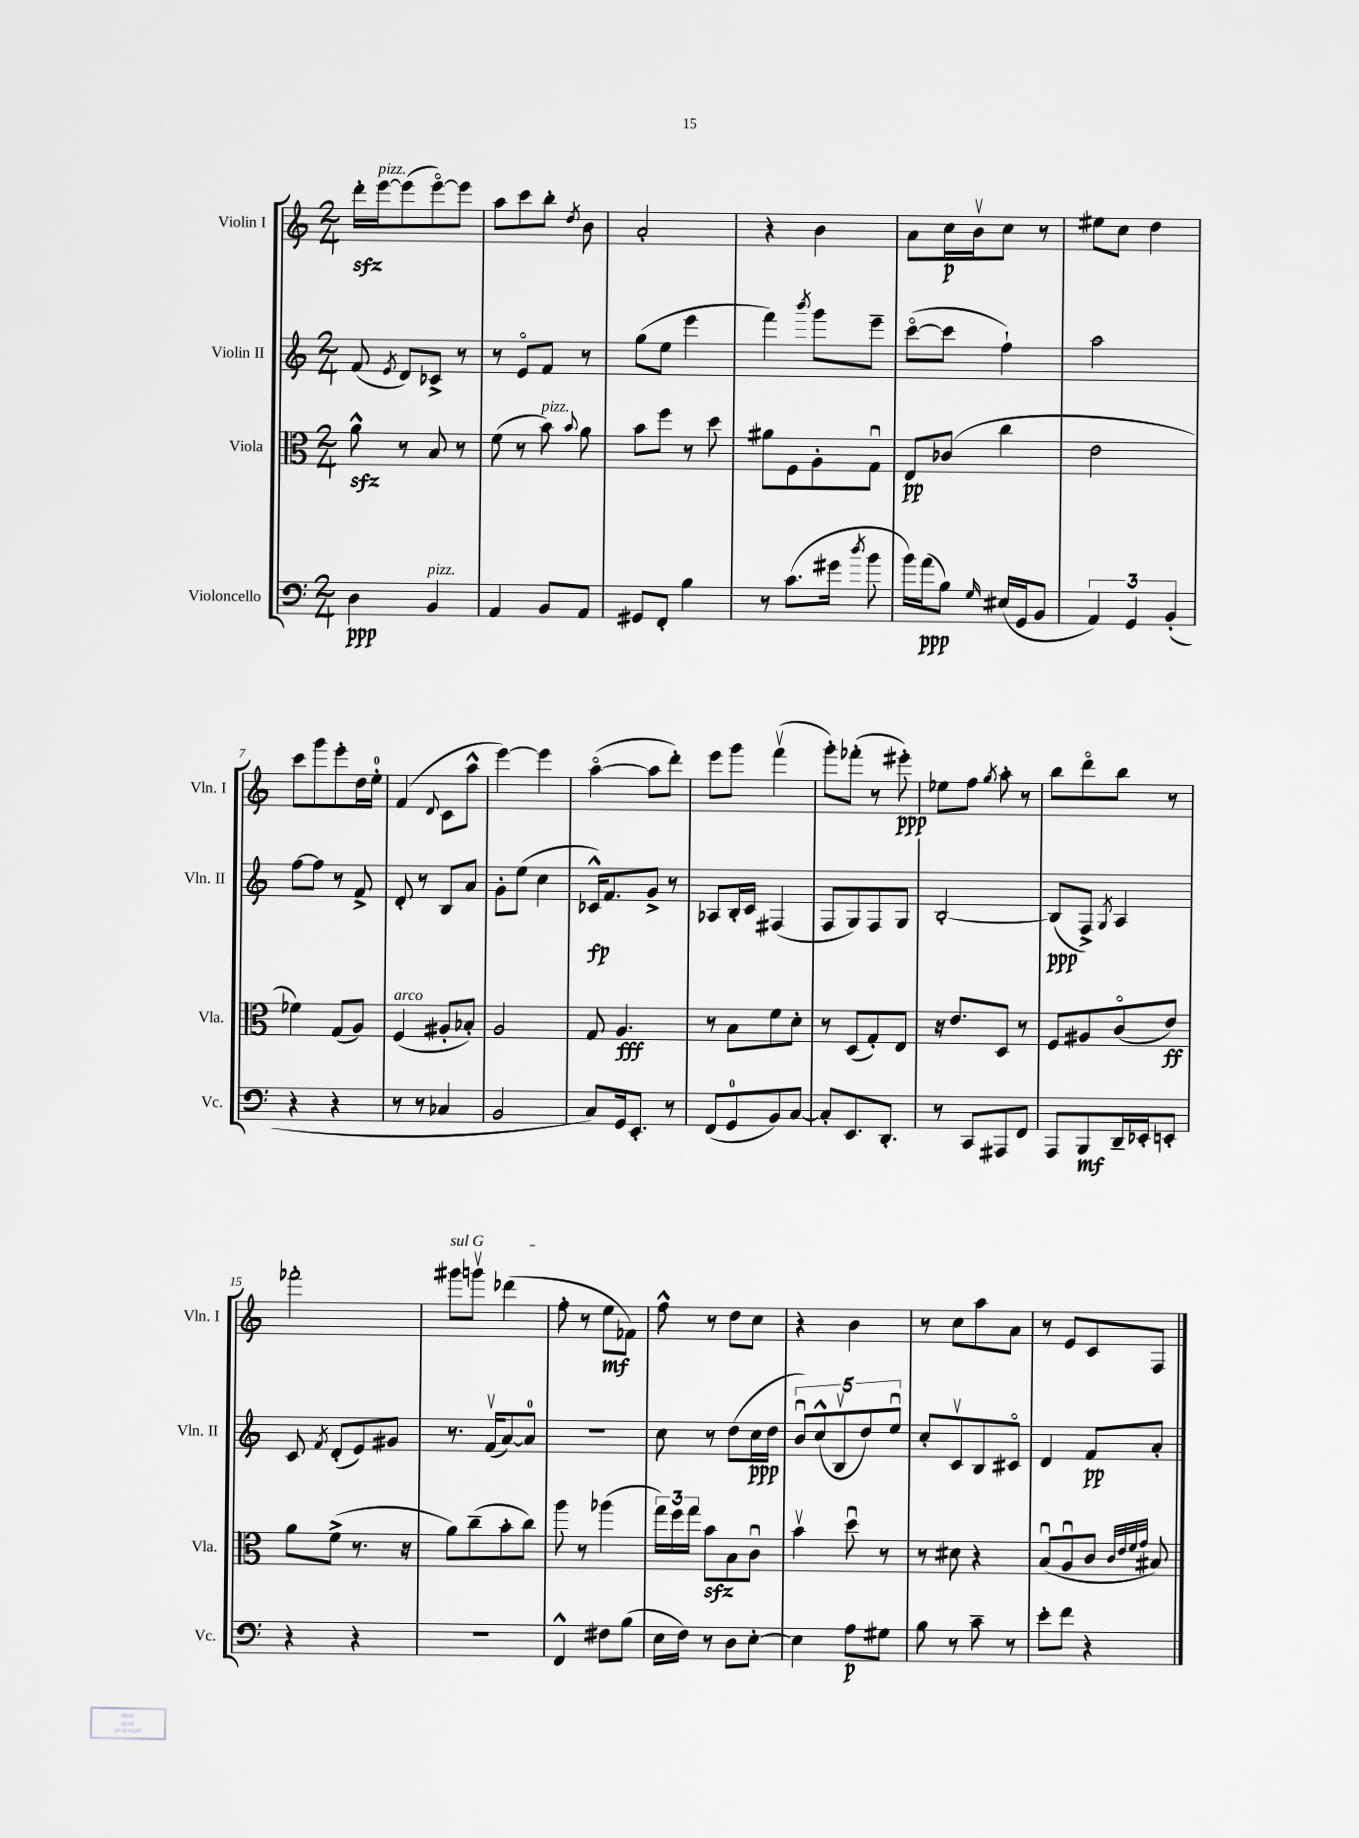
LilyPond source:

<<
\new StaffGroup <<
\new Staff = "s0" \with { instrumentName = "Violin I" shortInstrumentName = "Vln. I" } {
    \clef treble \key c \major \numericTimeSignature \time 2/4
    \autoBeamOff d'''16[-.\sfz e'''16~^\markup { \italic "pizz." } e'''8( e'''8~\flageolet) e'''8] |
    a''8[ c'''8 b''8]-. \acciaccatura { d''8 } b'8 |
    a'2-. |
    r4 b'4 |
    a'8[ c''16\p b'16\upbow c''8] r8 |
    eis''8[ c''8] d''4 |
    c'''8[ g'''8 e'''8-. d''16 e''16]-0-. |
    f'4( \appoggiatura { d'8 } c'8[ a''8]-^ |
    e'''4~) e'''4 |
    a''4~\flageolet( a''8[ d'''8]-.) |
    e'''8[ g'''8] f'''4\upbow( |
    g'''8[-.) fes'''8]-.( r8 eis'''8-.\ppp) |
    ees''8[ f''8] \acciaccatura { g''8 } a''8-. r8 |
    b''8[ d'''8\flageolet b''8] r8 |
    fes'''2-. |
    \once \override TextSpanner.bound-details.left.text = \markup { \italic "sul G" } gis'''8[\startTextSpan g'''8]\upbow des'''4( |
    f''8-.\stopTextSpan r8 e''8[\mf fes'8]) |
    f''8-^ r8 d''8[ c''8] |
    r4 b'4 |
    r8 c''8[ a''8 a'8] |
    r8 e'8[ c'8 f8] \bar "|." |
}
\new Staff = "s1" \with { instrumentName = "Violin II" shortInstrumentName = "Vln. II" } {
    \clef treble \key c \major \numericTimeSignature \time 2/4
    \autoBeamOff f'8( \acciaccatura { e'8 } d'8[) ces'8]-> r8 |
    r8 e'8[\flageolet f'8] r8 |
    g''8[( e''8] e'''4 |
    f'''4) \acciaccatura { b'''8 } g'''8[ e'''8]-- |
    c'''8[~\flageolet( c'''8] f''4-!) |
    a''2 |
    f''8[~ f''8] r8 f'8-> |
    d'8-. r8 b8[ a'8] |
    g'8[-. e''8]( c''4 |
    ces'16[-^\fp) f'8. g'8]-> r8 |
    aes8[ b16-. c'16] fis4( |
    f8[ g8) f8 g8] |
    b2~-. |
    b8[\ppp( f8]->) \acciaccatura { g8 } a4 |
    c'8 \acciaccatura { f'8 } d'8[-.( e'8) gis'8] |
    r8. f'16[\upbow( a'8~) a'8]-0 |
    r2 |
    c''8 r8 d''8[( c''16\ppp d''16] |
    \tuplet 5/4 { b'8[\downbow) c''8-^( b8\upbow d''8) e''8]\downbow } |
    c''8[-. c'8\upbow b8 cis'8]\flageolet |
    d'4 f'8[\pp a'8]-. \bar "|." |
}
\new Staff = "s2" \with { instrumentName = "Viola" shortInstrumentName = "Vla." } {
    \clef alto \key c \major \numericTimeSignature \time 2/4
    \autoBeamOff a'8-^\sfz r8 b8 r8 |
    f'8( r8 b'8^\markup { \italic "pizz." }) \appoggiatura { b'8 } a'8 |
    b'8[ f''8] r8 d''8 |
    ais'8[ f8 a8-. g8]\downbow |
    e8[\pp ces'8]( c''4 |
    e'2 |
    fes'4) g8[( a8]) |
    f4^\markup { \italic "arco" }( ais8[-. bes8]-.) |
    a2 |
    g8 a4.\fff |
    r8 b8[ f'8 d'8]-. |
    r8 d8[( g8-.) e8] |
    r16 e'8.[ d8] r8 |
    f8[ ais8 c'8\flageolet( e'8]\ff) |
    a'8[ f'8]->( r8. r16 |
    a'8[) c''8--( b'8-. c''8]) |
    a''8 r8 aes''4( |
    \tuplet 3/2 { g''16[) f''16 g''16] } b'8[\sfz b8 c'8]\downbow |
    b'4\upbow d''8\downbow r8 |
    r8 dis'8 r4 |
    b8[\downbow( a8\downbow c'8] \grace { c'32[ e'32 f'32 g'32] } bis8) \bar "|." |
}
\new Staff = "s3" \with { instrumentName = "Violoncello" shortInstrumentName = "Vc." } {
    \clef bass \key c \major \numericTimeSignature \time 2/4
    \autoBeamOff d4\ppp b,4^\markup { \italic "pizz." } |
    a,4 b,8[ a,8] |
    gis,8[ f,8]-. b4 |
    r8 c'8.[( gis'16] \acciaccatura { d''8 } b'8 |
    b'16[) a'16\ppp( b8]) \grace { g16 } eis16[( g,16 b,8] |
    \tuplet 3/2 { a,4) g,4 b,4-.( } |
    r4 r4 |
    r8 r8 ces4 |
    b,2 |
    c8[) g,16 e,8.]-. r8 |
    f,8[( g,8-0 b,8) c8]~ |
    c8[-. e,8. d,8.]-. |
    r8 c,8[ ais,,8 f,8] |
    a,,8[ b,,8\mf d,16-- ees,16-. e,8]-. |
    r4 r4 |
    R2 |
    f,4-^ fis8[ b8]( |
    e16[ f16]) r8 d8[ e8]~-. |
    e4 a8[\p gis8] |
    b8 r8 c'8-- r8 |
    e'8[-. f'8] r4 \bar "|." |
}
>>
>>
